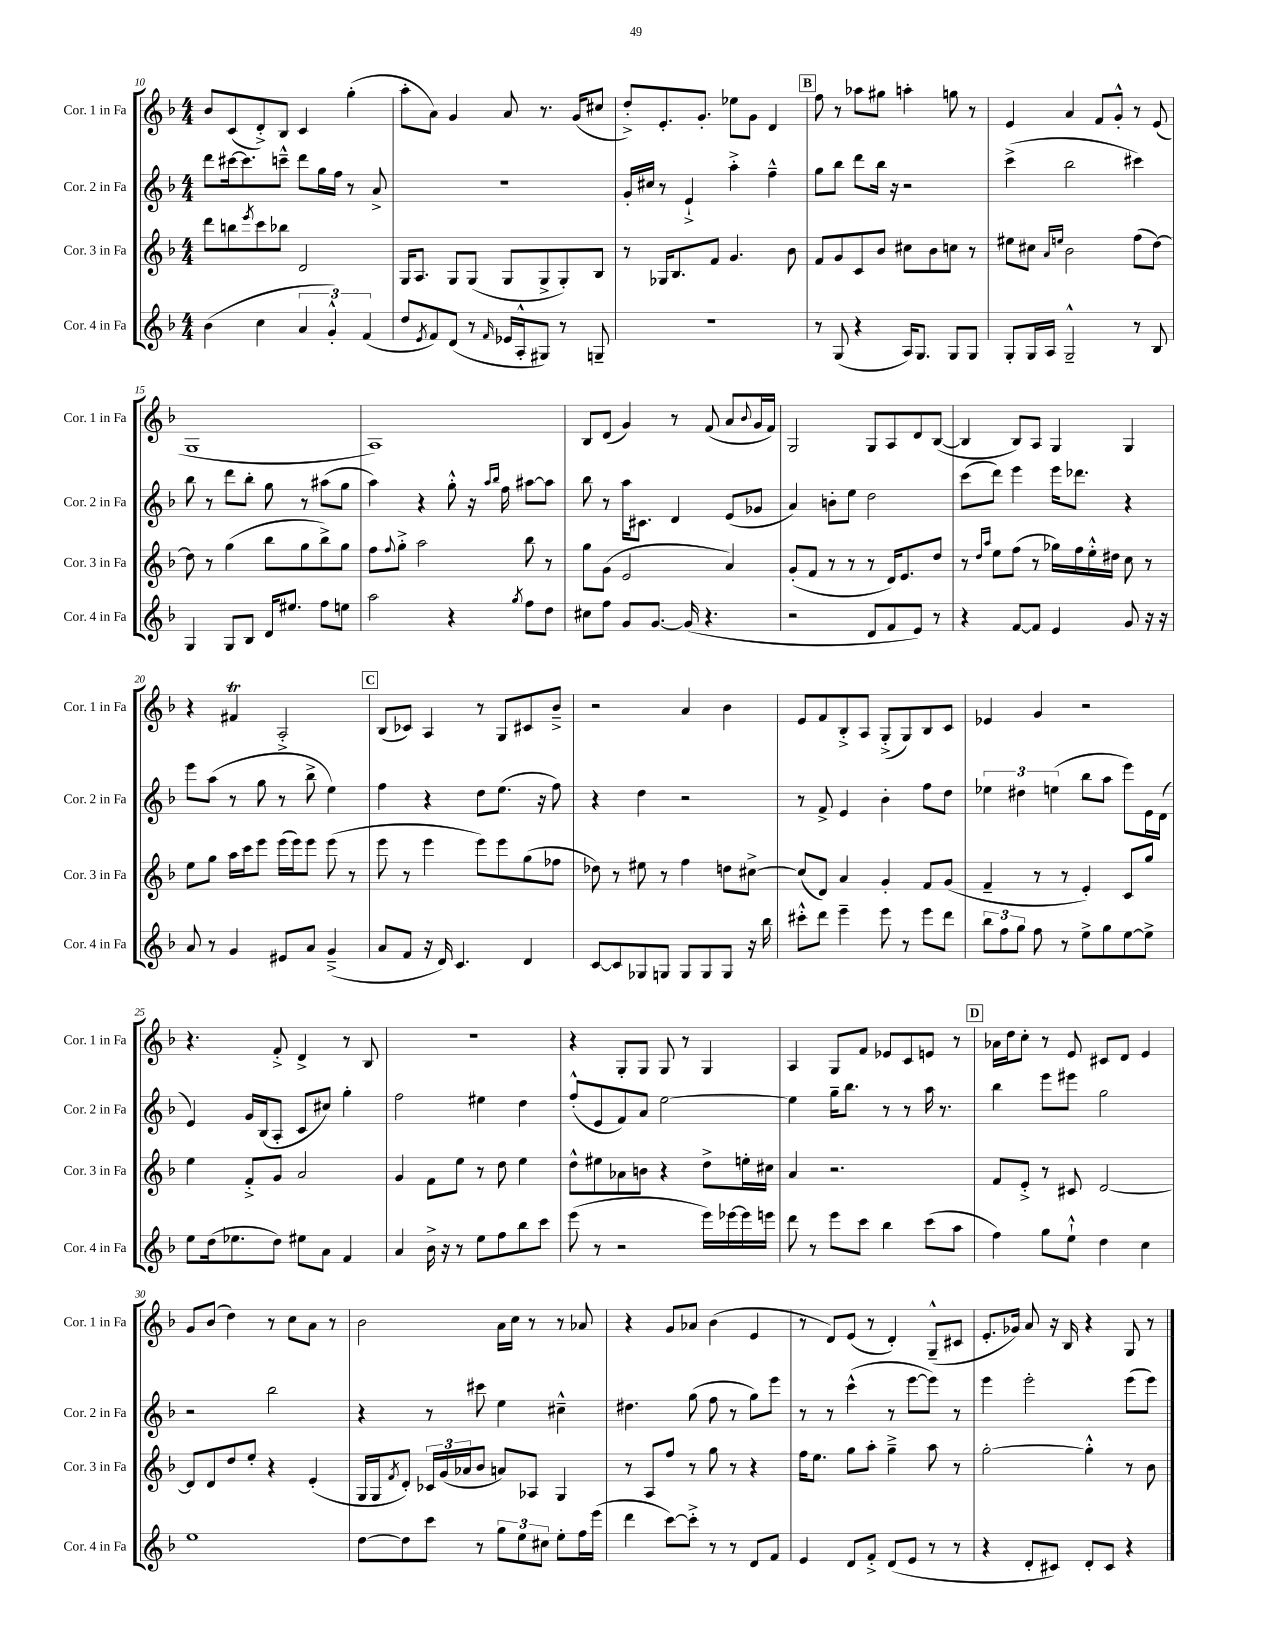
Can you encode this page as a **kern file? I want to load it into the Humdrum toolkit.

**kern	**kern	**kern	**kern
*staff4	*staff3	*staff2	*staff1
*clefG2	*clefG2	*clefG2	*clefG2
*k[b-]	*k[b-]	*k[b-]	*k[b-]
*M4/4	*M4/4	*M4/4	*M4/4
(4b-	8ddd	8ddd	8b-
.	8bb	[16ccc#	(8c
.	.	8.ccc#]	.
.	8qeee	.	.
4cc	8ccc	.	8d'^)
.	8bb-	8ccc~^^	8B-
6a	2d	8ddd	4c
.	.	16gg	.
6g'^^)	.	.	.
.	.	16ff	.
.	.	8r	(4gg'
(6f	.	.	.
.	.	8a^	.
=	=	=	=
8dd	16G	1r	8aa'
.	8.A	.	.
8qe	.	.	.
8f)	.	.	8a)
(8d	8G	.	4g
8r	(8G	.	.
16qqf	.	.	.
16e-	8G	.	8a
16A'^^	.	.	.
8G#)	8G^	.	8.r
8r	8G')	.	.
.	.	.	(16g
8G~	8B-	.	8cc#
=	=	=	=
1r	8r	16g'	8dd'^)
.	.	16cc#	.
.	16G-	8r	8.e'
.	8.B-	.	.
.	.	4e`^	.
.	.	.	8.g'
.	8f	.	.
.	4.g	4aa'^	8ee-
.	.	.	8g
.	.	4ff~^^	4d
.	8b-	.	.
=	=	=	=
8r	8f	8gg	8ff
(8G	8g	8bb-	8r
4r	8c	8ddd	8aa-
.	8b-	16bb-	8gg#
.	.	16r	.
16A)	8cc#	2r	4aa'
8.G	.	.	.
.	8b-	.	.
8G	8cc	.	8gg
8G	8r	.	8r
=	=	=	=
8G'	8ee#	(4ccc^	4e
16G	8cc#	.	.
16A	.	.	.
.	16qqa	.	.
.	16qqee	.	.
2G~^^	2b-	2bb-	4a
.	.	.	8f
.	.	.	8g'^^
8r	(8ff	4ccc#)	8r
8B-	[8dd)	.	(8e
=	=	=	=
4G	8dd]	8bb-	1G
.	8r	8r	.
8G	(4gg	8ddd	.
8B-	.	8bb-'	.
16d	8bb-	8gg	.
8.ee#	.	.	.
.	8gg	8r	.
8ff	8bb-^)	(8aa#	.
8ee	8gg	8gg	.
=	=	=	=
2aa	8ff	4aa)	1A)
.	8qqff	.	.
.	8gg'^	.	.
.	2aa	4r	.
4r	.	8gg'^^	.
.	.	16r	.
.	.	16qqaa	.
.	.	16qqbb-	.
.	.	16ff	.
8qgg	.	.	.
8ff	8bb-	[8aa#	.
8dd	8r	8aa#]	.
=	=	=	=
8cc#	8gg	8bb-	8B-
8ff	(8g	8r	(8d
8g	2e	16aa	4g)
.	.	8.c#	.
[8.g	.	.	.
.	.	4d	8r
(16g]	.	.	.
4.r	.	.	(8f
.	4a)	(8e	8a
.	.	.	8qqb-
.	.	8g-	16g
.	.	.	16f)
=	=	=	=
2r	(8g'	4a)	2G
.	8f	.	.
.	8r	8b'	.
.	8r	8ee	.
8d	8r	2dd	8G
8f	16d)	.	8A
.	8.e	.	.
8e)	.	.	8d
8r	8dd	.	([8B-
=	=	=	=
4r	8r	(8ccc	4B-]
.	16qqdd	.	.
.	16qqaa	.	.
.	8ee	8ddd)	.
[8f	(8ff	4eee	8B-)
8f]	8r	.	8A
4e	16gg-)	16eee	4G
.	16ff	8.ddd-	.
.	16ee'^^	.	.
.	16dd#	.	.
8g	8cc	4r	4G
16r	8r	.	.
16r	.	.	.
=	=	=	=
8a	8ee	8eee	4r
8r	8gg	(8aa	.
4g	16aa	8r	4f#
.	16ccc	.	.
.	8eee	8gg	.
8e#	(16eee	8r	2A'^
.	16eee)	.	.
8a	8eee	8bb-^	.
(4g~^	(8eee	4ee)	.
.	8r	.	.
=	=	=	=
8a	8eee	4ff	(8B-
8f	8r	.	8c-)
16r	4eee	4r	4A
16d)	.	.	.
4.c	.	.	.
.	8eee)	8dd	8r
.	8eee	(8.ee	8G
4d	(8gg	.	8c#
.	.	16r	.
.	8ff-	8ff)	8b-~^
=	=	=	=
[8c	8dd-)	4r	2r
8c]	8r	.	.
8G-	8ee#	4dd	.
8G	8r	.	.
8G	4ff	2r	4a
8G	.	.	.
8G	8dd	.	4b-
16r	[8cc#^	.	.
16bb-	.	.	.
=	=	=	=
8ccc#'^^	(8cc#]	8r	8e
8ddd	8d)	8f^	8f
4eee~	4a	4e	8B-'^
.	.	.	8A
8eee	4g'	4b-'	(8G'^
8r	.	.	8G)
8eee	8f	8ff	8B-
8ddd	(8g	8dd	8c
=	=	=	=
12bb-	4f~	6ee-	4e-
12ff	.	.	.
12gg	.	6dd#	.
8ff	8r	.	4g
.	.	(6ee	.
8r	8r	.	.
8ee^	4e')	8bb-	2r
8gg	.	8aa	.
[8ee	8c	8eee)	.
8ee^]	8gg	16e	.
.	.	(16d	.
=	=	=	=
8ee	4ee	4e)	4.r
(16dd	.	.	.
8.ee-	.	.	.
.	8f'^	16g	.
.	.	(16B-	.
8dd)	8g	8A'	8f'^
8ee#	2a	8c	4d^
8a	.	8cc#)	.
4f	.	4gg'	8r
.	.	.	8B-
=	=	=	=
4a	4g	2ff	1r
16b-^	8f	.	.
16r	.	.	.
8r	8ee	.	.
8ee	8r	4ee#	.
8ff	8dd	.	.
8bb-	4ee	4dd	.
8ccc	.	.	.
=	=	=	=
(8eee	8dd^^	(8ff'^^	4r
8r	8ee#	8e	.
2r	8a-	8f)	8G'
.	8b	8a	8G
.	4r	[2ee	8G
.	.	.	8r
16eee)	8dd^	.	4G
[16eee-	.	.	.
16eee-]	16ee'	.	.
16eee	16cc#	.	.
=	=	=	=
8ddd	4a	4ee]	4A
8r	.	.	.
8eee	2.r	16gg~	8G
.	.	8.bb-	.
8ccc	.	.	8f
4bb-	.	8r	8e-
.	.	8r	8c
(8ccc	.	16aa	8e
.	.	8.r	.
8aa	.	.	8r
=	=	=	=
4ff)	8f	4bb-	16a-
.	.	.	16dd
.	8e'^	.	8cc'
8gg	8r	8eee	8r
8ee`^^	8c#	8eee#	8e
4dd	[2d	2gg	8c#
.	.	.	8d
4cc	.	.	4e
=	=	=	=
1ee	8d]	2r	8g
.	8d	.	(8b-
.	8dd	.	4dd)
.	8ee'	.	.
.	4r	2bb-	8r
.	.	.	8cc
.	(4e'	.	8a
.	.	.	8r
=	=	=	=
[8dd	16G	4r	2b-
.	16G	.	.
.	8qf	.	.
8dd]	8d')	.	.
8ccc	24c-	8r	.
.	(24g	.	.
.	24a-	.	.
8r	8b-	8ccc#	.
12gg	8a)	4ee	16a
.	.	.	16cc
12ee	.	.	.
.	8A-	.	8r
12cc#	.	.	.
8ee'	4G	4cc#~^^	8r
16ff	.	.	8a-
(16eee	.	.	.
=	=	=	=
4ddd	8r	4.dd#	4r
.	8A	.	.
[8ccc)	8ff	.	8g
8ccc'^]	8r	(8gg	8a-
8r	8gg	8ff	(4b-
8r	8r	8r	.
8d	4r	8gg)	4e
8f	.	8eee	.
=	=	=	=
4e	16ff	8r	8r
.	8.ee	.	.
.	.	8r	8d)
8d	8gg	(4ccc^^	(8e
8f'^	8aa'	.	8r
(8d	4gg~^	8r	4d')
8e	.	[8eee	.
8r	8aa	8eee])	(8G~^^
8r	8r	8r	8c#
=	=	=	=
4r	[2gg'	4eee	8.e'
.	.	.	16g-)
8d'	.	2eee'	8a
8c#)	.	.	16r
.	.	.	16B-
8d'	4gg'^^]	.	4r
8c#	.	.	.
4r	8r	(8eee	8G
.	8b-	8eee)	8r
==	==	==	==
*-	*-	*-	*-
